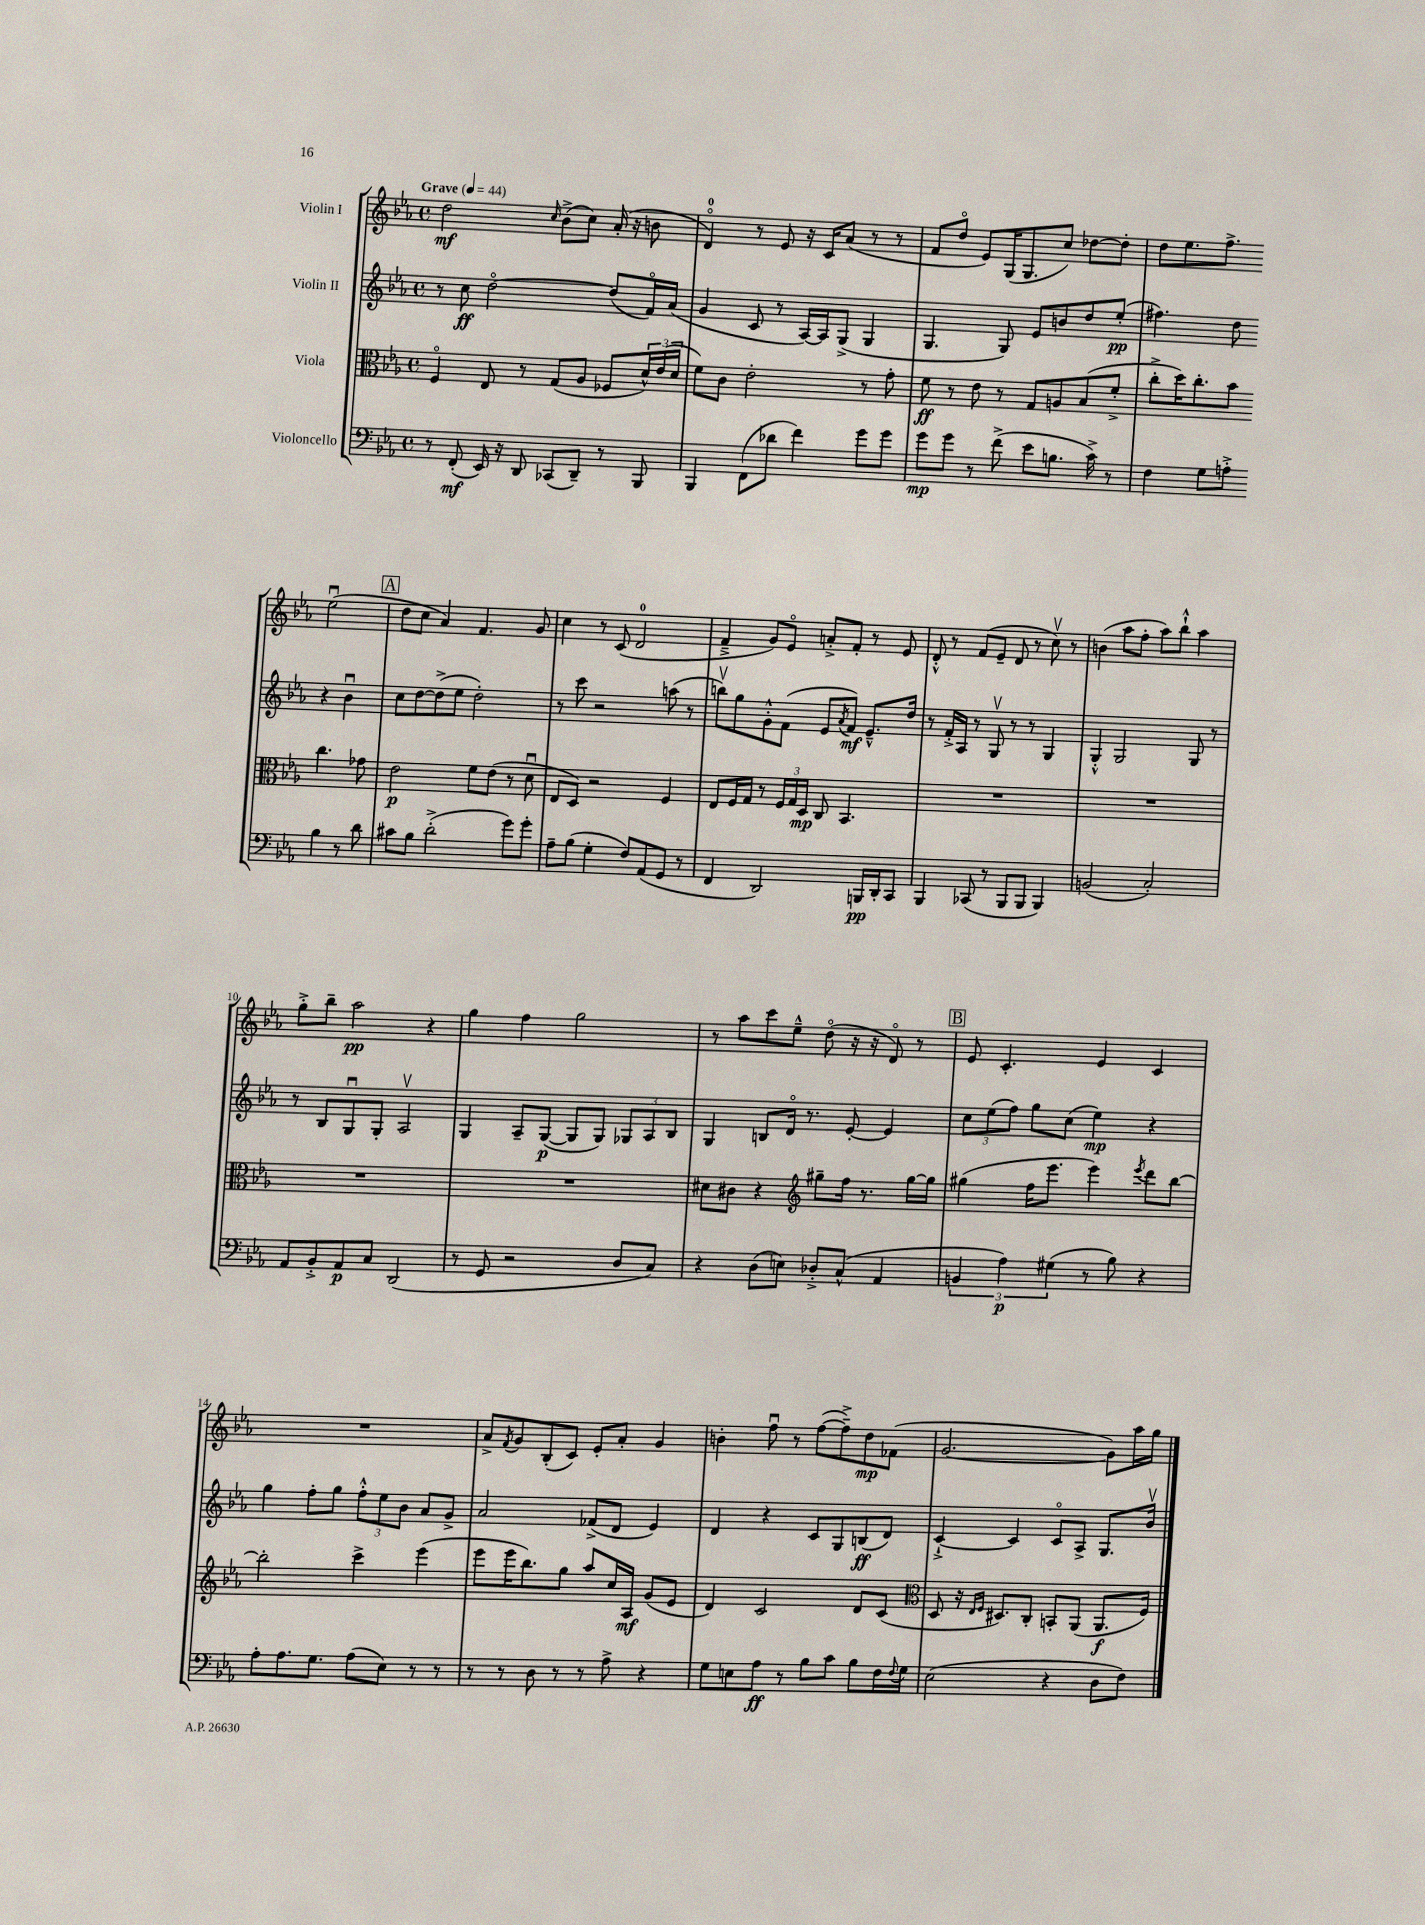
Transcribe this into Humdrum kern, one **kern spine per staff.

**kern	**dynam	**kern	**dynam	**kern	**dynam	**kern	**dynam
*part4	*part4	*part3	*part3	*part2	*part2	*part1	*part1
*staff4	*staff4	*staff3	*staff3	*staff2	*staff2	*staff1	*staff1
*I"Violoncello	*	*I"Viola	*	*I"Violin II	*	*I"Violin I	*
*clefF4	*	*clefC3	*	*clefG2	*	*clefG2	*
*k[b-e-a-]	*	*k[b-e-a-]	*	*k[b-e-a-]	*	*k[b-e-a-]	*
*M4/4	*	*M4/4	*	*M4/4	*	*M4/4	*
*met(c)	*	*met(c)	*	*met(c)	*	*met(c)	*
*MM44	*	*MM44	*	*MM44	*	*MM44	*
=1	=1	=1	=1	=1	=1	=1	=1
!	!	!	!	!	!	!LO:TX:a:B:t=Grave	!
8r	.	4F/	.	8r	.	2dd\	mf
(8FF'/	mf	.	.	8cc\	ff	.	.
16EE-/)	.	8E-/	.	[2dd\	.	.	.
16r	.	.	.	.	.	.	.
8DD/	.	8r	.	.	.	.	.
.	.	.	.	.	.	16qqcc/	.
(8CC-X/L	.	(8G/L	.	.	.	(8b-^\L	.
8DD~/J)	.	8A-/J	.	.	.	8cc\J)	.
8r	.	8F-X/L	.	(8dd/L]	.	(16a-'/	.
.	.	.	.	.	.	16r	.
8BBB-/	.	24d^^/L)	.	16f/L)	.	8bn\	.
.	.	(24e-/	.	.	.	.	.
.	.	.	.	(16a-/JJ	.	.	.
.	.	24d/JJ	.	.	.	.	.
=2	=2	=2	=2	=2	=2	=2	=2
4BBB-/	.	8f\L)	.	4g/	.	4d/)	.
.	.	8c\J	.	.	.	.	.
(8FF\L	.	2e-'\	.	8c/	.	8r	.
8d-X\J	.	.	.	8r	.	8e-/	.
4f\)	.	.	.	[16A-/LL)	.	16r	.
.	.	.	.	16A-/J]	.	16c/KL	.
.	.	.	.	(8G^/J	.	(8a-/J	.
8g\L	.	8r	.	4G/	.	8r	.
8g\J	.	8g'\	.	.	.	8r	.
=3	=3	=3	=3	=3	=3	=3	=3
8g\L	mp	8f\	ff	4.G/	.	8f/L	.
8g\J	.	8r	.	.	.	8dd/J	.
8r	.	8e-\	.	.	.	8e-/L)	.
(8f^\	.	8r	.	8G/)	.	(16G/K	.
.	.	.	.	.	.	8.G/	.
8e-\L	.	8G/L	.	8e-/L	.	.	.
8.Bn\J	.	8An/	.	8bn/	.	8cc/J)	.
.	.	(8B-/	.	8dd/	.	[8dd-X\L	.
16c^\)	.	.	.	.	.	.	.
8r	.	8f'^/J	.	(8ee-'/J	pp	8dd-'\J]	.
=4	=4	=4	=4	=4	=4	=4	=4
4F\	.	8cc'^\L	.	4.ff#X\)	.	8dd\L	.
.	.	16dd\K)	.	.	.	8.ee-\	.
.	.	8.cc'\	.	.	.	.	.
8G\L	.	.	.	.	.	.	.
.	.	.	.	.	.	8.ff^\J	.
8An'^\J	.	8b-\J	.	8dd\	.	.	.
4B-\	.	4.cc\	.	4r	.	(2ee-u\	.
8r	.	.	.	4b-u\	.	.	.
8d\	.	8g-X\	.	.	.	.	.
!!LO:LB:g=z
!!LO:REH:place=s1:t=A
=5	=5	=5	=5	=5	=5	=5	=5
8c#X\L	.	2e-\	p	8cc\L	.	8dd\L	.
8B-\J	.	.	.	[8dd\	.	8cc\J	.
(2d'^\	.	.	.	(8dd^\]	.	4a-/)	.
.	.	.	.	8ee-\J	.	.	.
.	.	8f\L	.	2dd'\)	.	4.f/	.
.	.	(8e-\J	.	.	.	.	.
8g\L)	.	8r	.	.	.	.	.
8g'\J	.	8du\	.	.	.	8g/	.
=6	=6	=6	=6	=6	=6	=6	=6
8A-~\L	.	8E-/L	.	8r	.	4cc\	.
(8B-\J	.	8D/J)	.	8ccc\	.	.	.
4G'\	.	2r	.	2r	.	8r	.
.	.	.	.	.	.	(8c/	.
8F/L)	.	.	.	.	.	2d/	.
(8AA-/	.	.	.	.	.	.	.
8GG/J	.	4F/	.	(8aan\	.	.	.
8r	.	.	.	8r	.	.	.
=7	=7	=7	=7	=7	=7	=7	=7
4FF/	.	8E-/L	.	8bbnv\L)	.	4f~^/	.
.	.	16F/L	.	8gg\	.	.	.
.	.	16G/JJ	.	.	.	.	.
2DD/)	.	8r	.	8g'^^\	.	8g/L)	.
.	.	24F/LL	.	(8f\J	.	8e-/J	.
.	.	24G/	.	.	.	.	.
.	.	24D/JJ	mp	.	.	.	.
.	.	8C/	.	8e-/L	.	8an'^/L	.
.	.	.	.	8qa-/	.	.	.
.	.	4.BB-/	.	8f/J)	mf	8f'/J	.
16BBBn/LL	pp	.	.	8.e-~^^/L	.	8r	.
16DD'/J	.	.	.	.	.	.	.
8CC/J	.	.	.	.	.	8e-/	.
.	.	.	.	16dd/Jk	.	.	.
=8	=8	=8	=8	=8	=8	=8	=8
4BBB-/	.	1r	.	8r	.	8d'^^/	.
.	.	.	.	16f'^/LL	.	8r	.
.	.	.	.	16A-/JJ	.	.	.
(8CC-X/	.	.	.	8r	.	(8f/L	.
8r	.	.	.	8Gv/	.	8e-~/J	.
8BBB-/L	.	.	.	8r	.	8d/	.
8BBB-/J	.	.	.	8r	.	8r	.
4BBB-/)	.	.	.	4G/	.	8ccv\)	.
.	.	.	.	.	.	8r	.
=9	=9	=9	=9	=9	=9	=9	=9
(2BBn/	.	1r	.	4G'^^/	.	(4bn\	.
.	.	.	.	2G/	.	8aa-\L	.
.	.	.	.	.	.	8ff'\J	.
2C'/)	.	.	.	.	.	8aa-\L)	.
.	.	.	.	.	.	8bb-`^^\J	.
.	.	.	.	8G/	.	4aa-\	.
.	.	.	.	8r	.	.	.
!!LO:LB:g=z
=10	=10	=10	=10	=10	=10	=10	=10
8AA-/L	.	1r	.	8r	.	8gg'^\L	.
8BB-'^/	.	.	.	8B-/L	.	8bb-~\J	.
8AA-/	p	.	.	8Gu/	.	2aa-\	pp
8C/J	.	.	.	8G'/J	.	.	.
(2DD/	.	.	.	2A-v/	.	.	.
.	.	.	.	.	.	4r	.
=11	=11	=11	=11	=11	=11	=11	=11
8r	.	1r	.	4G/	.	4gg\	.
8GG/	.	.	.	.	.	.	.
2r	.	.	.	8A-~/L	.	4ff\	.
.	.	.	.	([8G/J	p	.	.
.	.	.	.	8G/L]	.	2gg\	.
.	.	.	.	8G/J)	.	.	.
8D/L	.	.	.	12G-X/L	.	.	.
.	.	.	.	12A-/	.	.	.
8C/J)	.	.	.	.	.	.	.
.	.	.	.	12B-/J	.	.	.
=12	=12	=12	=12	=12	=12	=12	=12
4r	.	8d#X\L	.	4G/	.	8r	.
.	.	8c#X\J	.	.	.	8aa-\L	.
(8D\L	.	4r	.	8Bn/L	.	8ccc\	.
8En\J)	.	.	.	16d/Jk	.	8ee-~^^\J	.
.	.	.	.	8.r	.	.	.
*	*	*clefG2	*	*	*	*	*
8D-X'^/L	.	8gg#X~\L	.	.	.	(8dd\	.
(8C^^/J	.	16ff\Jk	.	[8e-'/	.	16r	.
.	.	8.r	.	.	.	16r	.
4AA-/	.	.	.	4e-/]	.	8d/)	.
.	.	[16gg#\LL	.	.	.	8r	.
.	.	16gg#\JJ]	.	.	.	.	.
!!LO:REH:place=s1:t=B
=13	=13	=13	=13	=13	=13	=13	=13
6BBn/	.	(4gg#X\	.	12cc\L	.	8e-/	.
.	.	.	.	(12ee-\	.	.	.
.	.	.	.	.	.	4.c'/	.
6A-\)	p	.	.	12ff\J)	.	.	.
.	.	16ff\KL	.	8gg\L	.	.	.
.	.	8.eee-\J	.	.	.	.	.
(6G#X\	.	.	.	.	.	.	.
.	.	.	.	(8cc\J	.	.	.
8r	.	4eee-\)	.	4ee-\)	mp	4e-/	.
8B-\)	.	.	.	.	.	.	.
.	.	8qeee-/	.	.	.	.	.
4r	.	8ddd\L	.	4r	.	4c/	.
.	.	[8bb-\J	.	.	.	.	.
!!LO:LB:g=z
=14	=14	=14	=14	=14	=14	=14	=14
8A-'\L	.	2bb-'\]	.	4gg\	.	1r	.
8.A-\	.	.	.	.	.	.	.
.	.	.	.	8ff'\L	.	.	.
8.G\J	.	.	.	.	.	.	.
.	.	.	.	8gg\J	.	.	.
(8A-\L	.	4ccc^\	.	12ff'^^\L	.	.	.
.	.	.	.	12ee-\	.	.	.
8E-\J)	.	.	.	.	.	.	.
.	.	.	.	12b-\J	.	.	.
8r	.	(4eee-\	.	8a-/L	.	.	.
8r	.	.	.	8g^/J	.	.	.
=15	=15	=15	=15	=15	=15	=15	=15
8r	.	8eee-\L	.	2a-/	.	8a-^/L	.
.	.	.	.	.	.	8qf/	.
8r	.	16eee-\K	.	.	.	8g/	.
.	.	8.bb-\)	.	.	.	.	.
8D\	.	.	.	.	.	(8B-'/	.
8r	.	8gg\J	.	.	.	8c/J)	.
8r	.	8aa-/L	.	(8f-X^/L	.	8e-'/L	.
8A-^\	.	16cc/L	.	8d/J	.	8a-'/J	.
.	.	16A-/JJ	mf	.	.	.	.
4r	.	(8g/L	.	4e-/)	.	4g/	.
.	.	8e-/J	.	.	.	.	.
=16	=16	=16	=16	=16	=16	=16	=16
8G\L	.	4d/)	.	4d/	.	4bn'\	.
8En\	.	.	.	.	.	.	.
8A-\J	ff	2c/	.	4r	.	8ffu\	.
8r	.	.	.	.	.	8r	.
8B-\L	.	.	.	8c/L	.	([8ff\L	.
8c\J	.	.	.	8G/	.	8ff~^\])	.
8B-\L	.	8d/L	.	(8Bn/	ff	8dd\	mp
16F\L	.	(8c/J	.	8d/J)	.	(8f-X\J	.
8qqF/	.	.	.	.	.	.	.
16G\JJ	.	.	.	.	.	.	.
=17	=17	=17	=17	=17	=17	=17	=17
*	*	*clefC3	*	*	*	*	*
(2E-\	.	8D/	.	[4c`^/	.	[2.g/	.
.	.	16r	.	.	.	.	.
.	.	16qqE-/LL	.	.	.	.	.
.	.	16qqF/JJ	.	.	.	.	.
.	.	8.D#X/L)	.	.	.	.	.
.	.	.	.	4c/]	.	.	.
.	.	8C'/J	.	.	.	.	.
4r	.	8BBn'/L	.	8c/L	.	.	.
.	.	(8AA-/J	.	8A-^/J	.	.	.
8D\L	.	8.AA-/L	f	8.G/L	.	8g\L])	.
8F\J)	.	.	.	.	.	16aa-\L	.
.	.	16F/Jk)	.	16b-v/Jk	.	16gg\JJ	.
==	==	==	==	==	==	==	==
*-	*-	*-	*-	*-	*-	*-	*-
